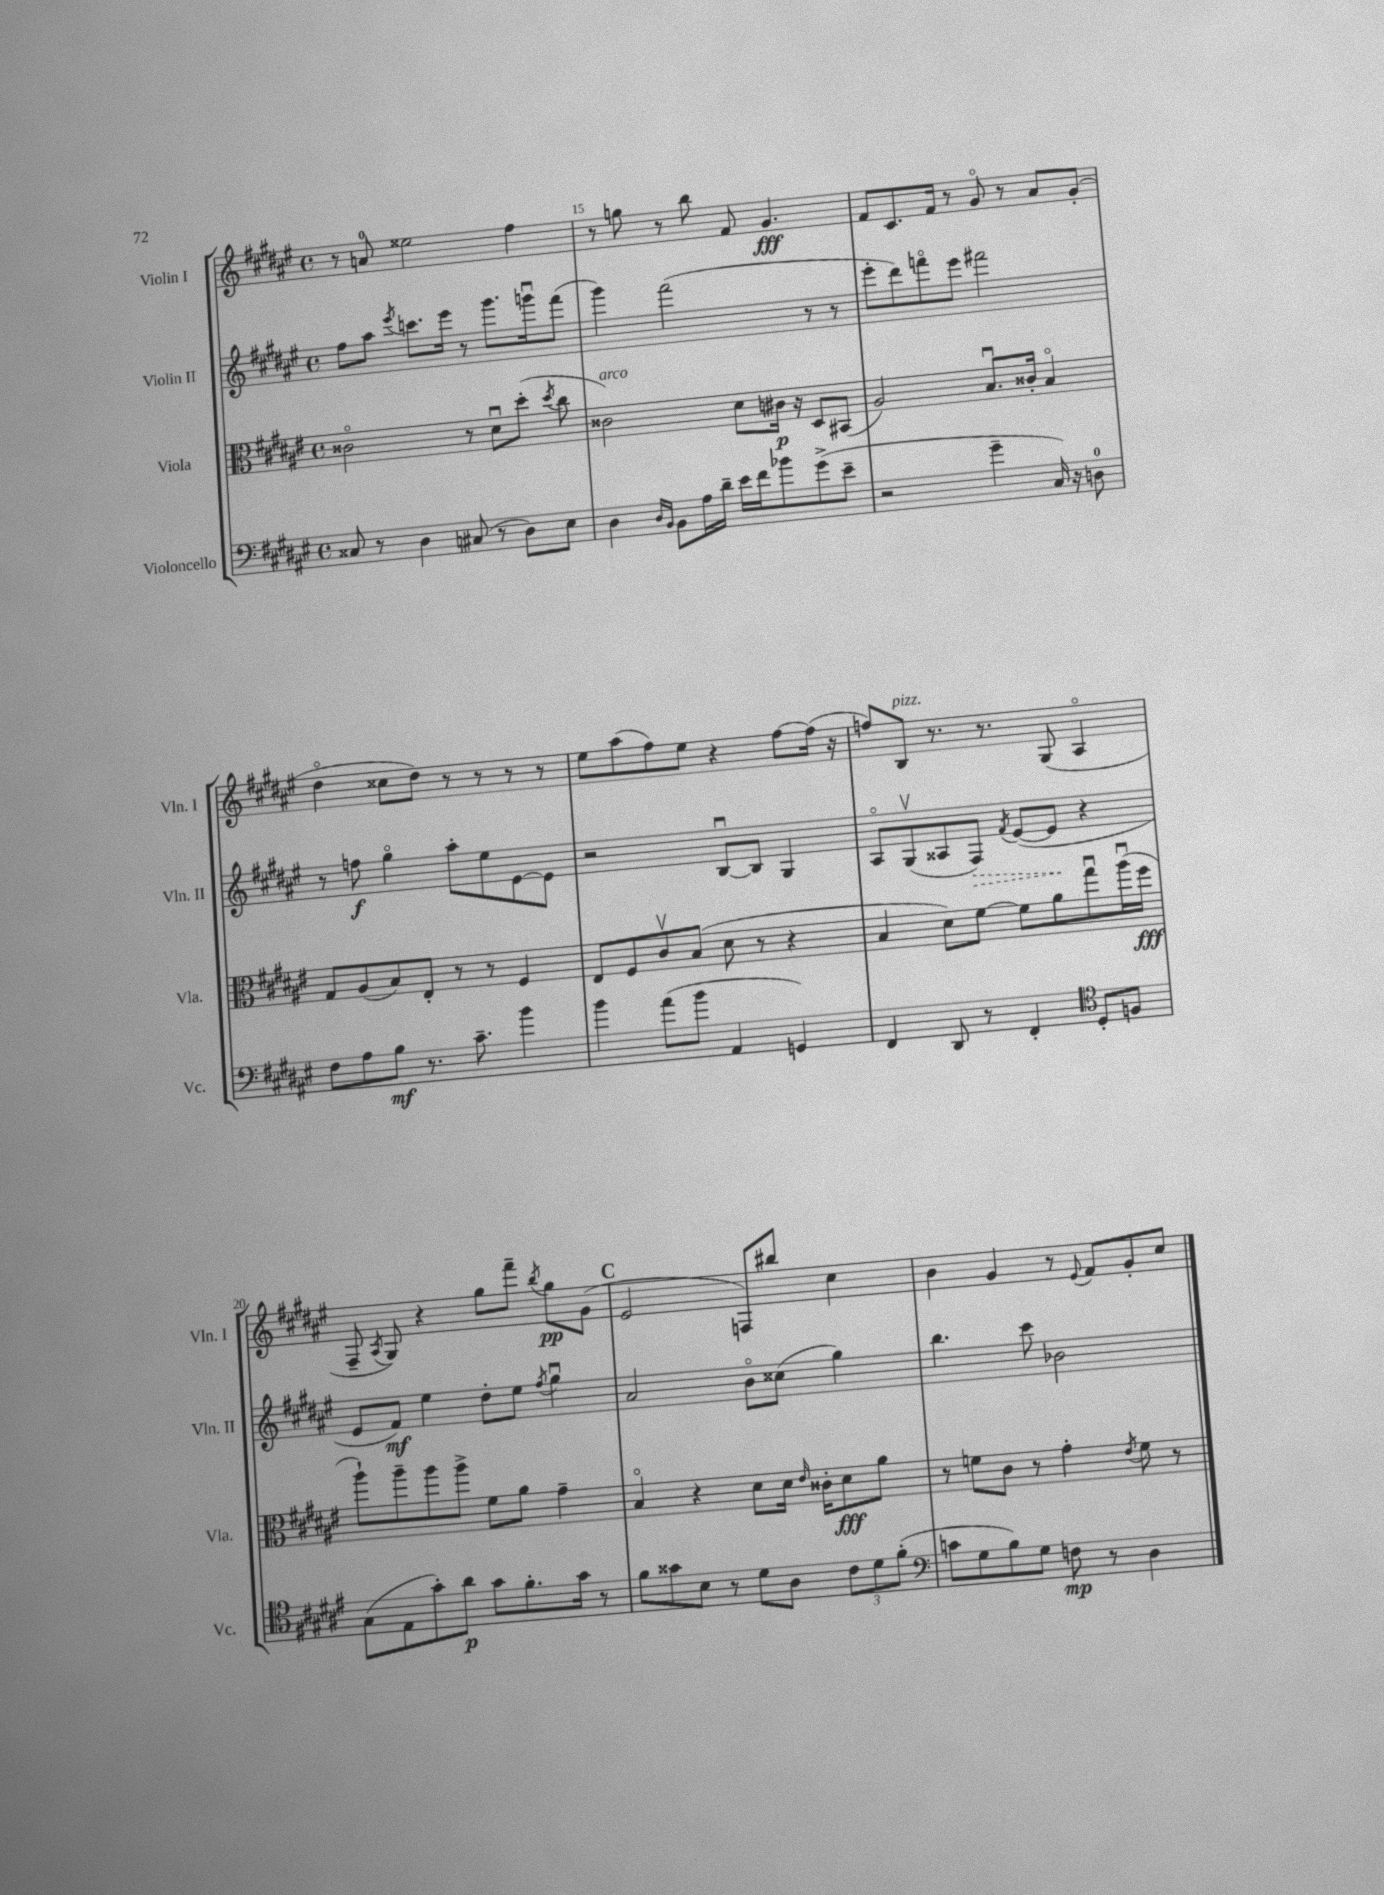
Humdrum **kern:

**kern	**kern	**kern	**kern
*staff4	*staff3	*staff2	*staff1
*clefF4	*clefC3	*clefG2	*clefG2
*k[f#c#g#d#a#e#]	*k[f#c#g#d#a#e#]	*k[f#c#g#d#a#e#]	*k[f#c#g#d#a#e#]
*M4/4	*M4/4	*M4/4	*M4/4
*met(c)	*met(c)	*met(c)	*met(c)
8C##	2c##o	8ff#	8r
8r	.	8aa#	8a
.	.	8qeee#	.
4D#	.	8.ccc	2ee##
.	.	16eee#	.
(8C#	8r	8r	.
8r	8d#u	8.ggg#	.
8D#)	(8dd#'	.	4ff#
.	.	16gggu	.
.	8qdd#	.	.
8E#	8cc#	(8fff#	.
=	=	=	=
4D#	2c##)	4ggg#)	8r
.	.	.	8gg
16qqD#	.	.	.
16qqBB	.	.	.
8BB	.	(2fff#	8r
16A#	.	.	8bb
16d#~	.	.	.
16e#	8d#	.	8f#
16f#	.	.	.
8b-	16c#	.	4.g#
.	16r	.	.
(8g#^	8D#	8r	.
8e#~	(8BB#	8r	.
=	=	=	=
2r	2A#)	8eee#'	8f#
.	.	8ddd#)	8.c#
.	.	8fffo	.
.	.	.	16f#
.	.	8eee#	8r
4g#~	8.Bu	2fff#	8g#o
.	.	.	8r
.	16c##'	.	.
16C#)	4Bo	.	8a#
16r	.	.	.
8D	.	.	(8g#'
=	=	=	=
8F#	8G#	8r	4dd#o
8A#	(8A#	8ff	.
8B	8B)	4gg#o	8cc##
8.r	8E#'	.	8dd#)
.	8r	8aa#'	8r
8.c#~	.	.	.
.	8r	8ee#	8r
4b	4F#	[8e#	8r
.	.	8e#]	8r
=	=	=	=
4b	8E#	2r	8ee#
.	8F#	.	(8aa#
(8a#	8c#v	.	8ff#)
8b	(8B	.	8ee#
4AA#	8d#	[8Bu	4r
.	8r	8B]	.
4GG)	4r	4G#	[8ff#
.	.	.	(16ff#]
.	.	.	16r
=	=	=	=
4FF#	4B	8A#o	8ff)
.	.	(8G#v	8B
8DD#	8d#)	8A##	8.r
8r	[8f#	8F#)	.
.	.	.	8.r
.	.	8qf#	.
4FF#'	8f#]	([8e#	.
.	8a#	8e#]	(8G#
*clefC4	*	*	*
8D#'	8gg#u	4r	4A#o
8F	(16aa#u	.	.
.	16ff#	.	.
=	=	=	=
(8G#	8aa#`)	8e#	8F#~
.	.	.	8qA#
8E#	8aa#~	8f#)	8G#)
8g#')	8aa#	4ee#	4r
8a#	8aa#^	.	.
8g#	8f#	8dd#'	8gg#
8.f#'	8a#	8ee#	8fff#~
.	.	8qff#	8qbb
.	4g#~	4gg#u	8gg#
16g#	.	.	.
8r	.	.	(8g#
=	=	=	=
8f#	4Bo	2a#	2e#
8g##	.	.	.
8B	4r	.	.
8r	.	.	.
8d#	8d#	8bo	8F)
8A#	16d#	(8cc##	8bb#
.	16qqe#	.	.
.	16c##'	.	.
12c#	8d#	4gg#)	4cc#
12d#	.	.	.
.	8a#	.	.
(12f#'	.	.	.
=	=	=	=
*clefF4	*	*	*
8c	8r	4.bb	4b
8G#	8f	.	.
8B)	8c#	.	4g#
8G#	8r	8ccc#	.
8F	4g#'	2b-	8r
.	.	.	8qqe#
8r	.	.	8f#
.	8qe#	.	.
4D#	8f	.	8g#'
.	8r	.	8cc#
==	==	==	==
*-	*-	*-	*-
